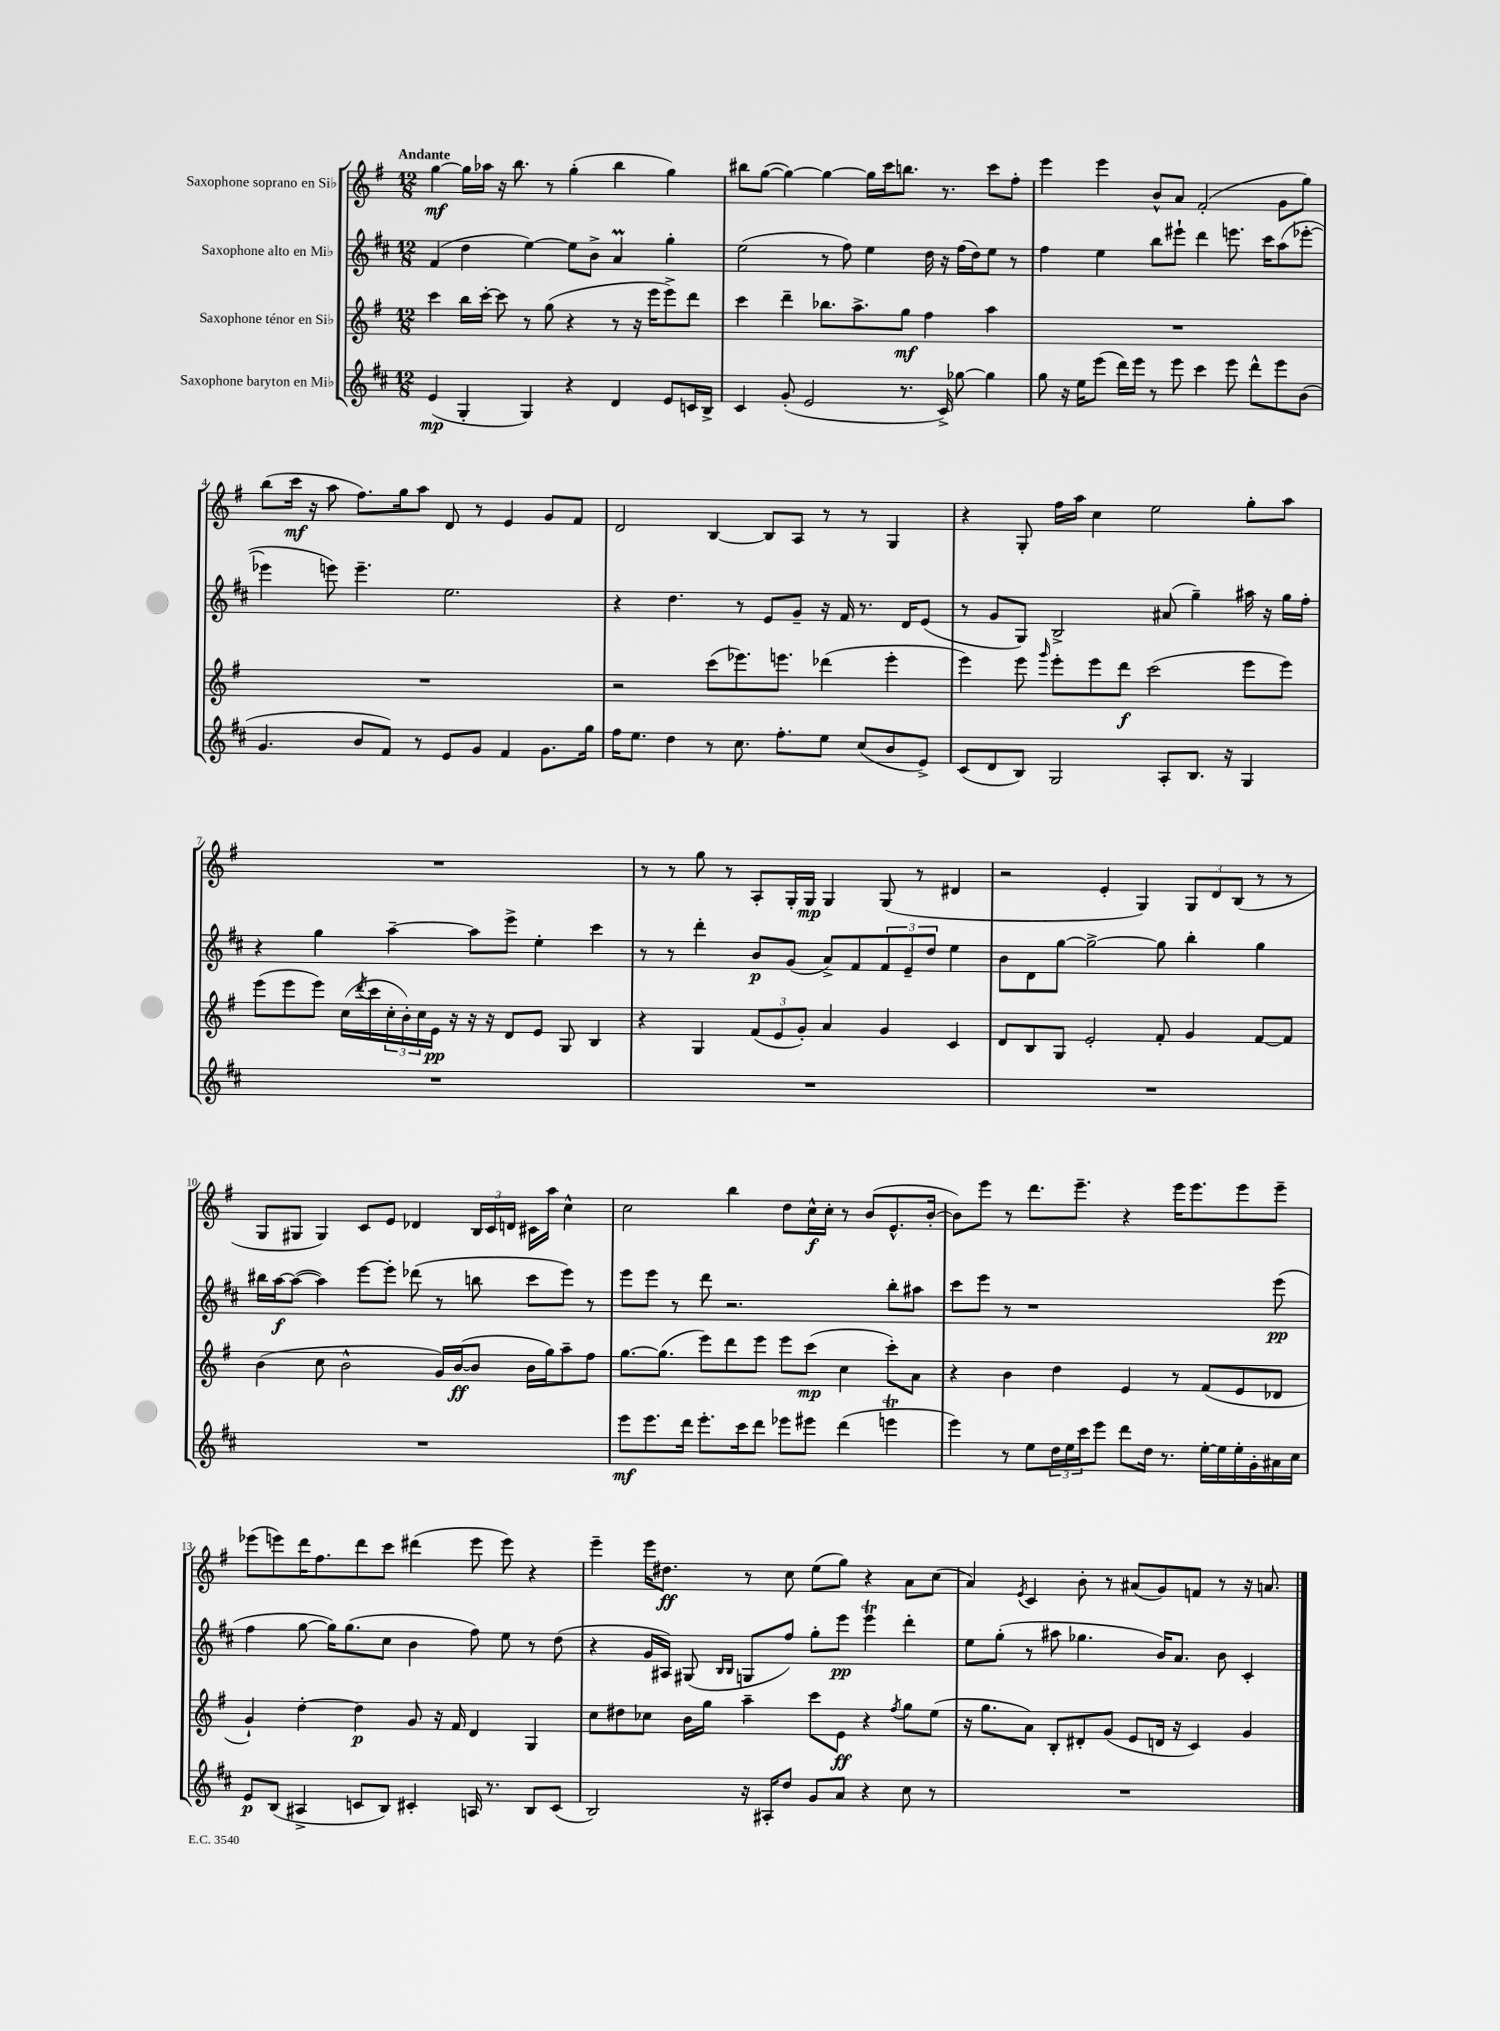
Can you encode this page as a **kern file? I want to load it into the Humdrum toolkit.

**kern	**dynam	**kern	**dynam	**kern	**dynam	**kern	**dynam
*part4	*part4	*part3	*part3	*part2	*part2	*part1	*part1
*staff4	*staff4	*staff3	*staff3	*staff2	*staff2	*staff1	*staff1
*I"Saxophone baryton en Mi♭	*	*I"Saxophone ténor en Si♭	*	*I"Saxophone alto en Mi♭	*	*I"Saxophone soprano en Si♭	*
*clefG2	*	*clefG2	*	*clefG2	*	*clefG2	*
*k[f#c#]	*	*k[f#]	*	*k[f#c#]	*	*k[f#]	*
*M12/8	*	*M12/8	*	*M12/8	*	*M12/8	*
=1	=1	=1	=1	=1	=1	=1	=1
!	!	!	!	!	!	!LO:TX:a:B:t=Andante	!
(4e/	mp	4ccc\	.	(4f#/	.	[4gg\	mf
4G'/	.	16bb\LL	.	4dd\	.	16gg\LL]	.
.	.	[16ccc'\JJ	.	.	.	16aa-X\JJ	.
.	.	8ccc\]	.	.	.	16r	.
.	.	.	.	.	.	8.bb\	.
4G/)	.	8r	.	[4ee\)	.	.	.
.	.	(8gg\	.	.	.	8r	.
4r	.	4r	.	8ee\L]	.	(4gg'\	.
.	.	.	.	8b^\J	.	.	.
4d/	.	8r	.	4aM/	.	4bb\	.
.	.	16r	.	.	.	.	.
.	.	16eee\KL	.	.	.	.	.
8e/L	.	8eee^\)	.	4gg'\	.	4gg\)	.
16cn/L	.	8ddd\J	.	.	.	.	.
16B^/JJ	.	.	.	.	.	.	.
=2	=2	=2	=2	=2	=2	=2	=2
4c#/	.	4ccc\	.	(2ee\	.	8bb#X\L	.
.	.	.	.	.	.	([8gg\J	.
(8g'/	.	4ddd~\	.	.	.	4gg\_)	.
2e/	.	.	.	.	.	.	.
.	.	8.bb-X\L	.	8r	.	4gg\_	.
.	.	.	.	8ff#\)	.	.	.
.	.	8.aa^\	.	.	.	.	.
.	.	.	.	4ee\	.	16gg\LL]	.
.	.	.	.	.	.	16ccc\J	.
8.r	.	8gg\J	mf	.	.	8.bbn\J	.
.	.	4ff#\	.	16dd\	.	.	.
16c#^/)	.	.	.	16r	.	8.r	.
[8gg-X\	.	.	.	(16ff#\LL	.	.	.
.	.	.	.	16dd\J)	.	.	.
4gg-\]	.	4aa\	.	8ee\J	.	8ccc\L	.
.	.	.	.	8r	.	8ff#'\J	.
=3	=3	=3	=3	=3	=3	=3	=3
8gg\	.	1.r	.	4ff#\	.	4eee\	.
16r	.	.	.	.	.	.	.
16ee\KL	.	.	.	.	.	.	.
(8eee\J	.	.	.	4ee\	.	4eee\	.
16ddd\LL)	.	.	.	.	.	.	.
16eee\JJ	.	.	.	.	.	.	.
8r	.	.	.	8bb\L	.	8b^^/L	.
8eee\	.	.	.	8eee#X`\J	.	8a/J	.
4ccc#\	.	.	.	4ddd\	.	(2f#'/	.
8eee\	.	.	.	8.eeen\	.	.	.
8ddd^^\L	.	.	.	.	.	.	.
.	.	.	.	16ccc#\KL	.	.	.
8eee\	.	.	.	(8aa\	.	8g\L	.
(8b\J	.	.	.	[8eee-X'\J	.	8gg\J)	.
!!LO:LB:g=z
=4	=4	=4	=4	=4	=4	=4	=4
4.g/	.	1.r	.	4eee-X\]	.	(8bb\L	.
.	.	.	.	.	.	16ccc\Jk	mf
.	.	.	.	.	.	16r	.
.	.	.	.	8eeen\)	.	8aa\	.
8b/L	.	.	.	4.eee~\	.	8.ff#\L)	.
8f#/J)	.	.	.	.	.	.	.
.	.	.	.	.	.	16gg\k	.
8r	.	.	.	.	.	8aa\J	.
8e/L	.	.	.	2.ee\	.	8d/	.
8g/J	.	.	.	.	.	8r	.
4f#/	.	.	.	.	.	4e/	.
8.g\L	.	.	.	.	.	8g/L	.
.	.	.	.	.	.	8f#/J	.
16gg\Jk	.	.	.	.	.	.	.
=5	=5	=5	=5	=5	=5	=5	=5
16ff#\KL	.	2r	.	4r	.	2d/	.
8.ee\J	.	.	.	.	.	.	.
4dd\	.	.	.	4.dd\	.	.	.
8r	.	(8ccc\L	.	.	.	[4B/	.
8.cc#\	.	8.eee-X\)	.	8r	.	.	.
.	.	.	.	8e/L	.	8B/L]	.
8.ff#'\L	.	8.eeen\J	.	.	.	.	.
.	.	.	.	8g~/J	.	8A/J	.
8ee\J	.	(4ddd-X\	.	16r	.	8r	.
.	.	.	.	16f#/	.	.	.
(8cc#/L	.	.	.	8.r	.	8r	.
8b/	.	4eee'\	.	.	.	4G/	.
.	.	.	.	16d/KL	.	.	.
8e^/J)	.	.	.	(8e/J	.	.	.
=6	=6	=6	=6	=6	=6	=6	=6
(8c#/L	.	4eee\)	.	8r	.	4r	.
8d/	.	.	.	8g/L	.	.	.
8B/J)	.	8eee\	.	8G/J)	.	8G'/	.
.	.	16qqggg/	.	.	.	.	.
2G/	.	8eee'\L	.	2B^/	.	16ff#\LL	.
.	.	.	.	.	.	16aa\JJ	.
.	.	8eee\	.	.	.	4cc\	.
.	.	8ddd\J	f	.	.	.	.
.	.	(2ccc\	.	.	.	2ee\	.
8A'/L	.	.	.	(8a#X/	.	.	.
8.B/J	.	.	.	4gg~\)	.	.	.
16r	.	.	.	.	.	.	.
4G/	.	8eee\L	.	16aa#X\	.	8gg'\L	.
.	.	.	.	16r	.	.	.
.	.	8eee\J)	.	16gg\LL	.	8aa\J	.
.	.	.	.	16ff#'\JJ	.	.	.
!!LO:LB:g=z
=7	=7	=7	=7	=7	=7	=7	=7
1.r	.	(8eee\L	.	4r	.	1.r	.
.	.	8eee\	.	.	.	.	.
.	.	8eee\J)	.	4gg\	.	.	.
.	.	(16cc\LL	.	.	.	.	.
.	.	8qddd/	.	.	.	.	.
.	.	16ccc\	.	.	.	.	.
.	.	24cc'\	.	[4aa~\	.	.	.
.	.	24b'\)	.	.	.	.	.
.	.	24cc\	.	.	.	.	.
.	.	16e\JJ	pp	.	.	.	.
.	.	16r	.	.	.	.	.
.	.	16r	.	8aa\L]	.	.	.
.	.	16r	.	.	.	.	.
.	.	8d/L	.	8eee^\J	.	.	.
.	.	8e/J	.	4ee'\	.	.	.
.	.	8G/	.	.	.	.	.
.	.	4B/	.	4ccc#\	.	.	.
=8	=8	=8	=8	=8	=8	=8	=8
1.r	.	4r	.	8r	.	8r	.
.	.	.	.	8r	.	8r	.
.	.	4G/	.	4ddd'\	.	8gg\	.
.	.	.	.	.	.	8r	.
.	.	(12f#/L	.	8b/L	p	8A'/L	.
.	.	12e/	.	.	.	.	.
.	.	.	.	(8g/J	.	16G'/L	.
.	.	12g'/J)	.	.	.	.	.
.	.	.	.	.	.	16G/JJ	mp
.	.	4a/	.	8a^/L)	.	4G/	.
.	.	.	.	8f#/	.	.	.
.	.	4g/	.	12f#/	.	(8G/	.
.	.	.	.	12e~/	.	.	.
.	.	.	.	.	.	8r	.
.	.	.	.	12dd/J	.	.	.
.	.	4c/	.	4ee\	.	4d#X/	.
=9	=9	=9	=9	=9	=9	=9	=9
1.r	.	8d/L	.	8b\L	.	2r	.
.	.	8B/	.	8d\	.	.	.
.	.	8G/J	.	[8gg\J	.	.	.
.	.	2e'/	.	2gg^\_	.	.	.
.	.	.	.	.	.	4e'/	.
.	.	.	.	.	.	4G/)	.
.	.	8f#'/	.	8gg\]	.	.	.
.	.	4g/	.	4bb'\	.	12G/L	.
.	.	.	.	.	.	12d/	.
.	.	.	.	.	.	(12B/J	.
.	.	[8f#/L	.	4gg\	.	8r	.
.	.	8f#/J]	.	.	.	8r	.
!!LO:LB:g=z
=10	=10	=10	=10	=10	=10	=10	=10
1.r	.	(4b\	.	16bb#X\LL	.	8G/L	.
.	.	.	.	[16aa\J	f	.	.
.	.	.	.	(8aa\J_	.	8G#X/J	.
.	.	8cc\	.	4aa\])	.	4G#/)	.
.	.	2b^^\	.	.	.	.	.
.	.	.	.	[8eee\L	.	8c/L	.
.	.	.	.	8eee'\J]	.	8e/J	.
.	.	.	.	(8ddd-X\	.	4d-X/	.
.	.	16g/LL)	.	8r	.	.	.
.	.	([16b/J	ff	.	.	.	.
.	.	8b/J]	.	8bbn\	.	24B/LL	.
.	.	.	.	.	.	24c/	.
.	.	.	.	.	.	24dn/JJ	.
.	.	16b\LL	.	8ccc#\L	.	16c#X\LL	.
.	.	16gg\J)	.	.	.	16aa\JJ	.
.	.	8aa~\	.	8eee\J)	.	4cc^^\	.
.	.	8ff#\J	.	8r	.	.	.
=11	=11	=11	=11	=11	=11	=11	=11
8eee\L	mf	[8.gg\L	.	8eee\L	.	2cc\	.
8.eee\	.	.	.	8eee\J	.	.	.
.	.	(8.gg\J]	.	.	.	.	.
.	.	.	.	8r	.	.	.
16ddd\Jk	.	.	.	.	.	.	.
8.eee'\L	.	8eee\L)	.	8ddd\	.	.	.
.	.	8ddd\	.	2.r	.	4bb\	.
16ccc#\k	.	.	.	.	.	.	.
8ddd\J	.	8eee\J	.	.	.	.	.
8eee-X\L	.	8eee\L	.	.	.	8dd\L	.
8eee#X\J	.	(8ccc\J	mp	.	.	16cc^^\L	f
.	.	.	.	.	.	16cc'\JJ	.
(4ddd\	.	4cc\	.	.	.	8r	.
.	.	.	.	.	.	(8b/L	.
4eeenT\	.	8ccc'\L)	.	8bb'\L	.	8.e^^/	.
.	.	8a\J	.	8aa#X\J	.	.	.
.	.	.	.	.	.	[16b'/Jk	.
=12	=12	=12	=12	=12	=12	=12	=12
4eee\)	.	4r	.	8ccc#\L	.	8b\L])	.
.	.	.	.	8eee\J	.	8eee\J	.
8r	.	4b\	.	8r	.	8r	.
8ee\L	.	.	.	1r	.	8.ddd\L	.
24dd\L	.	4dd\	.	.	.	.	.
24ee\	.	.	.	.	.	.	.
.	.	.	.	.	.	8.eee~\J	.
24ccc#\J	.	.	.	.	.	.	.
8eee\J	.	.	.	.	.	.	.
8ddd\L	.	4e/	.	.	.	4r	.
16dd\Jk	.	.	.	.	.	.	.
8.r	.	.	.	.	.	.	.
.	.	8r	.	.	.	16eee\KL	.
.	.	.	.	.	.	8.eee\	.
[16ee'\LL	.	(8f#/L	.	.	.	.	.
16ee\]	.	.	.	.	.	.	.
16ee'\	.	8e/	.	.	.	8eee\	.
16g'\	.	.	.	.	.	.	.
16a#X\	.	8d-X/J	.	(8eee\	pp	8eee~\J	.
16cc#\JJ	.	.	.	.	.	.	.
!!LO:LB:g=z
=13	=13	=13	=13	=13	=13	=13	=13
8e/L	p	4g`/)	.	4ff#\	.	(8eee-X\L	.
(8B/J	.	.	.	.	.	8eeen\)	.
4A#X^/	.	[4dd'\	.	[8gg\	.	16ddd\K	.
.	.	.	.	.	.	8.ff#\	.
.	.	.	.	16gg\KL])	.	.	.
.	.	.	.	(8.gg\	.	.	.
8cn/L	.	4dd\]	p	.	.	8ddd\	.
8B/J)	.	.	.	8cc#\J	.	8ccc\J	.
4c#X'/	.	8g/	.	4b\	.	(4ddd#X\	.
.	.	16r	.	.	.	.	.
.	.	16f#/	.	.	.	.	.
16An/	.	4d/	.	8ff#\)	.	8eee\	.
8.r	.	.	.	.	.	.	.
.	.	.	.	8ee\	.	8eee\)	.
8B/L	.	4G/	.	8r	.	4r	.
(8c#/J	.	.	.	(8dd\	.	.	.
=14	=14	=14	=14	=14	=14	=14	=14
2B/)	.	8cc\L	.	4r	.	4eee~\	.
.	.	8dd#X\	.	.	.	.	.
.	.	8cc-X\J	.	16g/LL	.	16eee\KL	.
.	.	.	.	16A#X/JJ)	.	8.dd#X\J	ff
.	.	16b\LL	.	(8G#X/	.	.	.
.	.	16gg\JJ	.	.	.	.	.
.	.	.	.	16qqB/LL	.	.	.
.	.	.	.	16qqB/JJ	.	.	.
16r	.	4aa~\	.	8Gn/L	.	8r	.
16A#X'/KL	.	.	.	.	.	.	.
8dd/J	.	.	.	8ff#/J)	.	8cc\	.
8g/L	.	8ccc\L	.	8gg'\L	.	(8ee\L	.
8a/J	.	8e\J	ff	8eee\J	pp	8gg\J)	.
4r	.	4r	.	4eeeT\	.	4r	.
.	.	8qff#/	.	.	.	.	.
8cc#\	.	8gg\L	.	4ddd'\	.	8a\L	.
8r	.	(8ee\J	.	.	.	(8cc\J	.
=15	=15	=15	=15	=15	=15	=15	=15
1.r	.	16r	.	8ee\L	.	4a/)	.
.	.	8.gg\L	.	.	.	.	.
.	.	.	.	(8gg'\J	.	.	.
.	.	.	.	.	.	8qe/	.
.	.	8a\J)	.	8r	.	4c/	.
.	.	8B'/L	.	8aa#X\	.	.	.
.	.	8d#X'/	.	4.gg-X\	.	8b'\	.
.	.	(8g/J	.	.	.	8r	.
.	.	8e/L	.	.	.	(8a#X/L	.
.	.	16dn/Jk	.	16b/KL)	.	8g/)	.
.	.	16r	.	8.a/J	.	.	.
.	.	4c/)	.	.	.	8fn/J	.
.	.	.	.	8b\	.	8r	.
.	.	4g/	.	4c#'/	.	16r	.
.	.	.	.	.	.	8.an/	.
==	==	==	==	==	==	==	==
*-	*-	*-	*-	*-	*-	*-	*-
